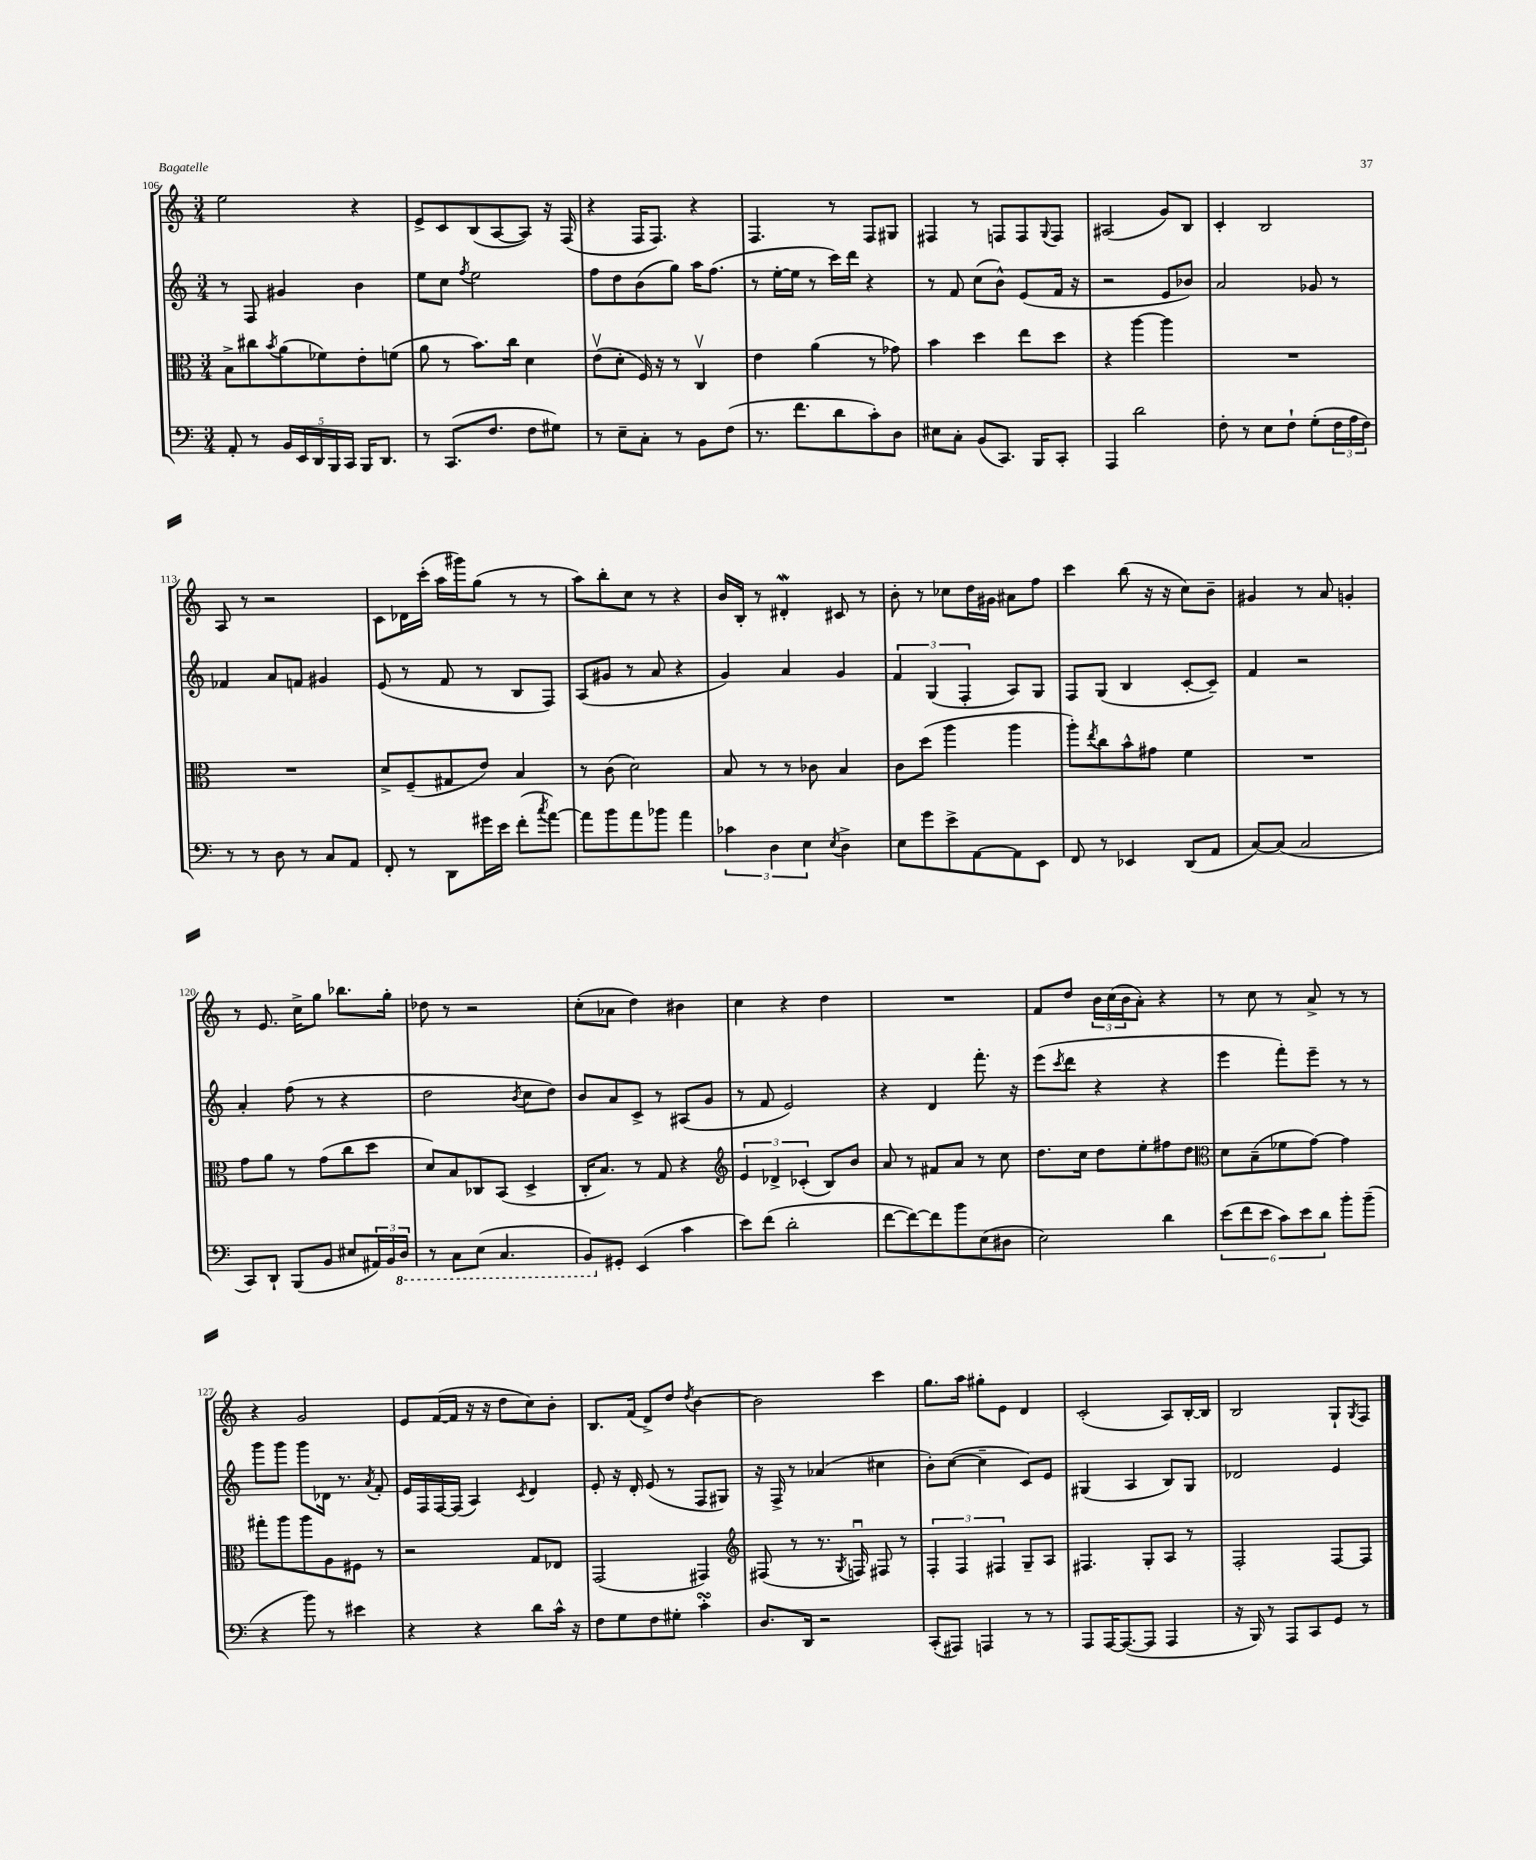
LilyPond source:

<<
\new StaffGroup <<
\new Staff = "s0" {
    \clef treble \key c \major \numericTimeSignature \time 3/4
    e''2 r4 |
    e'8-> c'8 b8( a8~ a8) r16 f16( |
    r4 f16 f8.) r4 |
    f4. r8 f8 gis8 |
    fis4 r8 f8 f8 \appoggiatura { g8 } f8 |
    ais2( g'8) b8 |
    c'4-. b2 |
    a8 r8 r2 |
    c'8 des'16 c'''16-.( a''16 gis'''16) g''8( r8 r8 |
    a''8) b''8-. c''8 r8 r4 |
    b'16 b16-. r8 dis'4-.\mordent cis'8 r8 |
    b'8-. r8 ces''8 d''16 gis'16 ais'8 f''8 |
    c'''4 b''8( r16 r16 c''8) b'8-- |
    gis'4 r8 a'8 g'4-. |
    r8 e'8. c''16-> g''8 bes''8. g''16-. |
    des''8 r8 r2 |
    c''8-.( aes'8 d''4) bis'4 |
    c''4 r4 d''4 |
    R2. |
    f'8 d''8 \tuplet 3/2 { b'16 c''16( b'16 } a'8-.) r4 |
    r8 c''8 r8 a'8-> r8 r8 |
    r4 g'2 |
    e'8 f'16~( f'16 r16 r16 d''8 c''8) b'8-. |
    b8. f'16( d'8->) d''8 \acciaccatura { d''8 } b'4~ |
    b'2 c'''4 |
    g''8. a''16 gis''8-. e'8 d'4 |
    c'2-.( a8) b16~-. b16 |
    b2 g8-! \acciaccatura { g8 } f8 \bar "|." |
}
\new Staff = "s1" {
    \clef treble \key c \major \numericTimeSignature \time 3/4
    r8 f8 gis'4 b'4 |
    e''8 c''8 \acciaccatura { f''8 } e''2 |
    f''8 d''8 b'8( g''8) a''16 f''8.( |
    r8 e''16~-. e''16 r8 c'''16) d'''16 r4 |
    r8 f'8 c''8( b'8-^) e'8( f'16 r16 |
    r2 e'8 bes'8) |
    a'2 ges'8 r8 |
    fes'4 a'8 f'8 gis'4 |
    e'8( r8 f'8 r8 b8 f8) |
    a8( gis'8 r8 a'8 r4 |
    g'4) a'4 g'4 |
    \tuplet 3/2 { f'4 g4( f4-. } a8) g8 |
    f8 g8( b4 c'8~-. c'8--) |
    f'4 r2 |
    a'4-. f''8( r8 r4 |
    d''2 \acciaccatura { b'8 } c''8 d''8) |
    b'8 a'8 c'8-> r8 ais8( g'8 |
    r8 f'8 e'2) |
    r4 d'4 f'''8.-. r16 |
    e'''8( \acciaccatura { c'''8 } d'''8 r4 r4 |
    e'''4 f'''8-.) e'''8-- r8 r8 |
    g'''8 g'''8 g'''8 des'16 r8. \acciaccatura { a'8 } f'8-. |
    e'16 f16 f16~ f16( a4) \acciaccatura { c'8 } d'4 |
    e'8-. r16 d'16-. e'8( r8 f8 gis8) |
    r16 f16-> r8 aes'4( cis''4 |
    b'8-.) c''8~( c''4-- c'8) e'8 |
    gis4( a4 b8) gis8 |
    des'2 e'4 \bar "|." |
}
\new Staff = "s2" {
    \clef alto \key c \major \numericTimeSignature \time 3/4
    b8-> cis''8 \acciaccatura { b'8 } a'8( fes'8) e'8-. f'8( |
    a'8 r8 b'8.) c''16 d'4 |
    e'8\upbow( d'8-. f16) r16 r8 c4\upbow |
    e'4 a'4( r8 ges'8) |
    b'4 d''4 e''8 d''8 |
    r4 a''4~ a''4 |
    R2. |
    R2. |
    d'8-> f8--( gis8 e'8) b4 |
    r8 c'8( d'2) |
    b8 r8 r8 ces'8 b4 |
    c'8 d''8( a''4 a''4 |
    a''8-.) \acciaccatura { e''8 } c''8 b'8-^ gis'8 f'4 |
    R2. |
    g'8 a'8 r8 g'8( c''8 d''8 |
    d'8) b8 ces8 b,8( d4-> |
    c16-. b8.) r8 g8 r4 |
    \clef treble \tuplet 3/2 { e'4 des'4-> ces'4-.( } b8) b'8 |
    a'8 r8 fis'8 a'8 r8 c''8 |
    d''8. c''16 d''8 e''8-. fis''8 d''8 |
    \clef alto d'8 b8--( fes'8 g'8~) g'4 |
    gis''8-. a''8 a''8 a8 fis8 r8 |
    r2 g8 ees8 |
    g,2( gis,4) |
    \clef treble fis8( r8 r8. \acciaccatura { g8 } f16\downbow) fis8 r8 |
    \tuplet 3/2 { f4-. f4 fis4 } g8-- a8 |
    fis4. g8-. a8 r8 |
    f2-. f8~ f8 \bar "|." |
}
\new Staff = "s3" {
    \clef bass \key c \major \numericTimeSignature \time 3/4
    a,8-. r8 \tuplet 5/4 { b,16 e,16 d,16 b,,16 c,16 } b,,16 d,8. |
    r8 c,8.( f8. f8 gis8) |
    r8 e8-- c8-. r8 b,8 f8( |
    r8. f'8. d'8 c'8-.) d8 |
    eis8 c8-. b,8( c,8.) b,,16 c,8-. |
    a,,4 d'2 |
    f8-. r8 e8 f8-! g8-.( \tuplet 3/2 { f16 a16 f16) } |
    r8 r8 d8 r8 c8 a,8 |
    f,8-. r8 d,8 gis'16 e'16 f'8-.( \acciaccatura { c''8 } a'8~) |
    a'8 b'8 a'8 bes'8 a'4 |
    \tuplet 3/2 { ces'4 d4 e4 } \acciaccatura { e8 } d4-> |
    e8 g'8 e'8-> a,8~ a,8 e,8 |
    f,8 r8 ees,4 d,8( a,8 |
    c8~) c8( c2 |
    c,8) d,8-! b,,8( b,8 eis8 \tuplet 3/2 { ais,16) b,16 \ottava #-1 d,16 } |
    r8 c,8 e,8( c,4. |
    b,,8) \ottava #0 gis,8-. e,4( c'4 |
    e'8) f'8( d'2-. |
    f'8~ f'8~) f'8 b'8 e8( dis8 |
    e2) d'4 |
    \tuplet 6/4 { e'8( f'8 e'8 c'8) e'8 d'8 } b'8-. b'8--( |
    r4 b'8) r8 eis'4 |
    r4 r4 d'8 c'16-^ r16 |
    f8 g8 f8 gis8-. c'4-.\turn |
    d8. d,16 r2 |
    c,8-.( ais,,8) a,,4 r8 r8 |
    a,,8 a,,16~ a,,8.~( a,,8 a,,4 |
    r16 b,,16) r8 a,,8 c,8 g,8 r8 \bar "|." |
}
>>
>>
\layout { \context { \Score currentBarNumber = #106 } }
